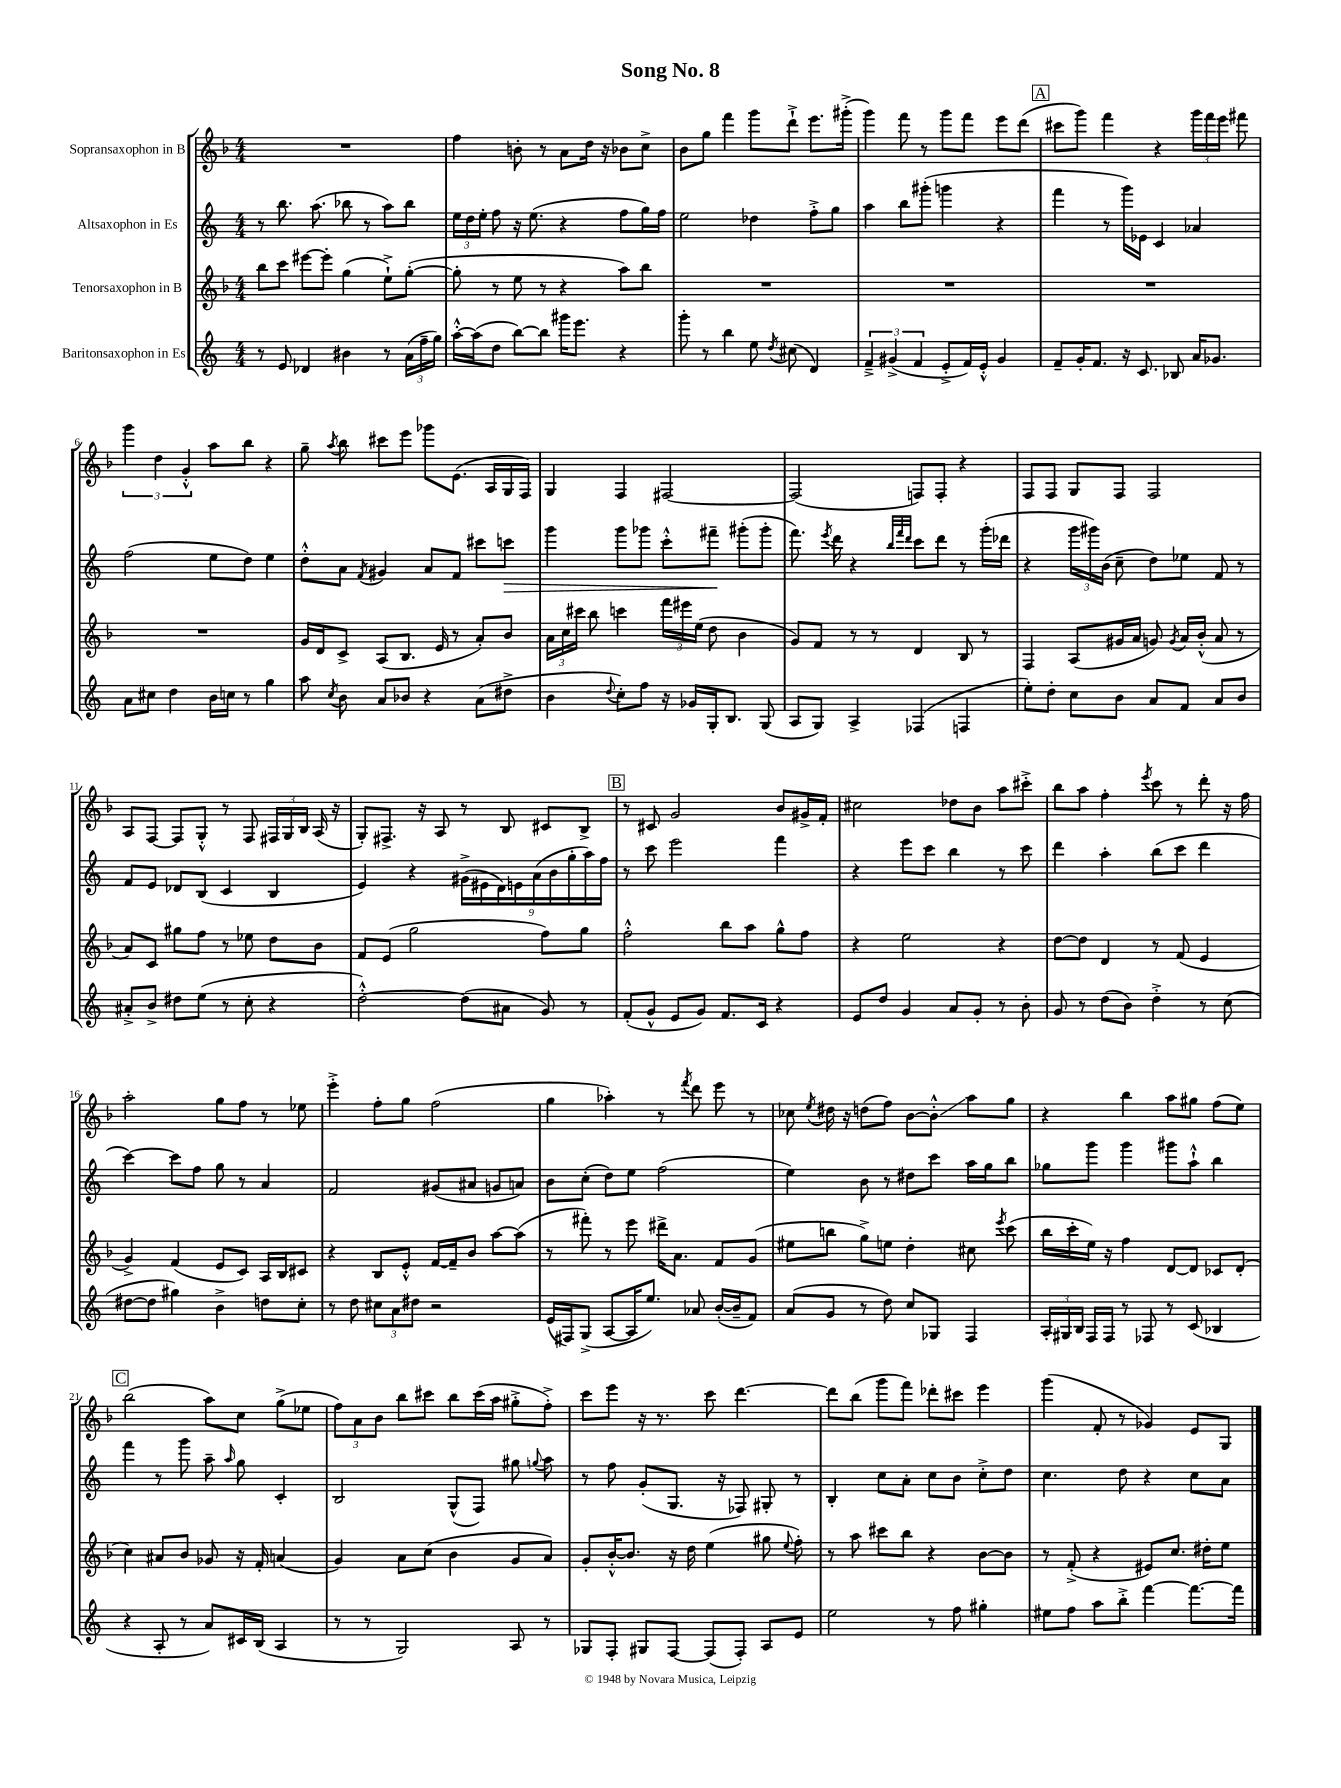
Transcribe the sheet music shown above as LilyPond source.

\header { title = "Song No. 8" }
<<
\new StaffGroup <<
\new Staff = "s0" \with { instrumentName = "Sopransaxophon in B" } {
    \clef treble \key f \major \numericTimeSignature \time 4/4
    \autoBeamOff R1 |
    f''4 b'8-. r8 a'8[ d''16] r16 bes'8[ c''8]-> |
    bes'8[ g''8] f'''4 g'''8[ d'''8]-!-> e'''8.[ gis'''16]-.->( |
    g'''4) f'''8 r8 g'''8[ f'''8] e'''8[ d'''8]( |
    \mark \markup { \box "A" } cis'''8[ g'''8]) f'''4 r4 \tuplet 3/2 { g'''16[ f'''16 e'''16] } fis'''8 |
    \tuplet 3/2 { g'''4 d''4 g'4-.-^ } a''8[ bes''8] r4 |
    g''8-- \acciaccatura { a''8 } bes''8 cis'''8[ e'''8] ges'''8[ e'8.]( a16[ g16 f16]) |
    g4 f4 fis2~ |
    fis2( f8[) f8]-. r4 |
    f8[ f8] g8[ f8] f2 |
    a8[ f8]~ f8[ g8]-.-^ r8 f8 \tuplet 3/2 { fis16[ g16 bes16] } a16( r16 |
    g8[-.) fis8.]-> r16 a8 r8 bes8 cis'8[ bes8]-> |
    \mark \markup { \box "B" } r8 cis'8 g'2 bes'8[ gis'16-> f'16]-. |
    cis''2 des''8[ bes'8] a''8[ cis'''8]-.-> |
    bes''8[ a''8] f''4-. \acciaccatura { e'''8 } c'''8 r8 d'''8-. r16 f''16 |
    a''2-. g''8[ f''8] r8 ees''8 |
    e'''4-.-> f''8[-. g''8] f''2( |
    g''4 aes''4-.) r8 \acciaccatura { f'''8 } d'''8 e'''8 r8 |
    ces''8 \acciaccatura { e''8 } dis''16 r16 d''8[( f''8]) bes'8[~ bes'8]-.-^\glissando a''8[ g''8] |
    r4 bes''4 a''8[ gis''8] f''8[( e''8]) |
    \mark \markup { \box "C" } bes''2( a''8[) c''8] g''8[->( ees''8] |
    \tuplet 3/2 { f''8[) a'8 bes'8] } bes''8[ cis'''8] bes''8[ cis'''16( a''16] gis''8[-.-> f''8]-.->) |
    c'''8[ e'''8] r16 r8. c'''8 d'''4.~ |
    d'''8[ bes''8]( g'''8[ f'''8]) des'''8[-. cis'''8] e'''4 |
    g'''4( f'8-. r8 ges'4) e'8[ g8] \bar "|." |
}
\new Staff = "s1" \with { instrumentName = "Altsaxophon in Es" } {
    \clef treble \key c \major \numericTimeSignature \time 4/4
    \autoBeamOff r8 b''8. a''8.( bes''8 r8 a''8[) bes''8] |
    \tuplet 3/2 { e''16[ d''16 e''16]-. } f''8 r16 e''8.( r4 f''8[ g''16) f''16] |
    e''2 des''4 f''8[-.-> g''8] |
    a''4 b''8[ gis'''8]-.( g'''4 r4 |
    \mark \markup { \box "A" } f'''4 r8 g'''16[) ees'16] c'4 aes'4 |
    f''2( e''8[ d''8]) e''4 |
    d''8[-.-^ a'8] \acciaccatura { f'8 } gis'4 a'8[ f'8] cis'''8[ c'''8]\> |
    g'''4 g'''8[ ges'''8] c'''8[-.-^ fis'''8]--\! gis'''8[-.( gis'''8]-. |
    f'''8.) \acciaccatura { e'''8 } d'''16 r4 \grace { b''32[ f'''32 d'''32] } c'''8[ d'''8] r8 g'''16[-.( des'''16] |
    r4 \tuplet 3/2 { g'''16[ gis'''16) b'16]( } c''8-- d''8[) ees''8] f'8 r8 |
    f'8[ e'8] des'8[ b8]( c'4 b4 |
    e'4) r4 \tuplet 9/8 { gis'16[->( eis'16 d'16) e'16 a'16( b'16 g''16-. a''16) f''16] } |
    \mark \markup { \box "B" } r8 c'''8 e'''2 f'''4 |
    r4 e'''8[ c'''8] b''4 r8 c'''8 |
    d'''4 a''4-. b''8[( c'''8] d'''4 |
    c'''4~) c'''8[ f''8] g''8 r8 a'4 |
    f'2 gis'8[( ais'8] g'8[ a'8]) |
    b'8[ c''8]-.( d''8[) e''8] f''2( |
    e''4) b'8 r8 dis''8[ c'''8] a''16[ g''16 b''8] |
    ges''8[ g'''8] g'''4 gis'''8[ a''8]-!-^ b''4 |
    \mark \markup { \box "C" } f'''4 r8 g'''8 a''8-- \grace { a''16 } g''8 c'4-. |
    b2 g8[-^( f8]) gis''8 \appoggiatura { g''8 } a''8 |
    r8 f''8 g'8[-.( g8.] r16 fes8) gis8-. r8 |
    b4-. c''8[ a'8]-. c''8[ b'8] c''8[-.-> d''8] |
    c''4. d''8 r4 c''8[ a'8] \bar "|." |
}
\new Staff = "s2" \with { instrumentName = "Tenorsaxophon in B" } {
    \clef treble \key f \major \numericTimeSignature \time 4/4
    \autoBeamOff bes''8[ c'''8] eis'''8[~ eis'''8]-. g''4( e''8[-!->) g''8]~-.( |
    g''8-. r8 e''8 r8 r4 a''8[) bes''8] |
    R1 |
    R1 |
    \mark \markup { \box "A" } R1 |
    R1 |
    g'16[ d'16 c'8]-> a8[( bes8.] e'16 r8 a'8[-.) bes'8] |
    \tuplet 3/2 { a'16[ c''16 cis'''16] } bes''8 c'''4 \tuplet 3/2 { f'''16[ eis'''16 e''16]( } d''8 bes'4 |
    g'8[) f'8] r8 r8 d'4 bes8 r8 |
    f4 a8[( gis'16 a'16] g'8) \acciaccatura { g'8 } a'16[ bes'16]-.-^( a'8 r8 |
    a'8[) c'8] gis''8[ f''8] r8 ees''8 d''8[ bes'8] |
    f'8[ e'8]( g''2 f''8[) g''8] |
    \mark \markup { \box "B" } f''2-.-^ bes''8[ a''8] g''8[-^ f''8] |
    r4 e''2 r4 |
    d''8[~ d''8] d'4 r8 f'8( e'4 |
    g'4->) f'4( e'8[ c'8]) a16[ bes16 cis'8] |
    r4 bes8[ e'8]-.-^ f'16[~ f'16-- bes'8] a''8[~ a''8]( |
    r8 fis'''8-.) r8 e'''8 dis'''16[-> a'8.] f'8[ g'8]( |
    eis''8[ b''8] g''8[->) e''8] d''4-. cis''8 \acciaccatura { e'''8 } c'''8( |
    bes''16[ c'''16-. e''16]) r16 f''4 d'8[~ d'8] ces'8[ d'8]-.( |
    \mark \markup { \box "C" } c''4) ais'8[ bes'8] ges'8 r16 f'16-. a'4( |
    g'4) a'8[ c''8]( bes'4 g'8[ a'8]) |
    g'8[-. bes'16~-.-^ bes'8.] r16 d''16 e''4( gis''8 \appoggiatura { e''8 } f''8-.) |
    r8 a''8 cis'''8[ bes''8] r4 bes'8[~ bes'8] |
    r8 f'8-.->( r4 eis'8[) c''8.] dis''16[-. e''8] \bar "|." |
}
\new Staff = "s3" \with { instrumentName = "Baritonsaxophon in Es" } {
    \clef treble \key c \major \numericTimeSignature \time 4/4
    \autoBeamOff r8 e'8 des'4 bis'4 r8 \tuplet 3/2 { a'16[( f''16-- g''16]) } |
    a''16[~-.-^ a''16( d''8] b''8[~) b''8] gis'''16[ e'''8.] r4 |
    g'''8-. r8 b''4 e''8 \acciaccatura { d''8 } cis''8( d'4) |
    \tuplet 3/2 { f'4---> gis'4->( f'4 } e'8[-.-> f'16) e'16]-.-^ gis'4 |
    \mark \markup { \box "A" } f'8[-- g'16-. f'8.] r16 c'8. bes8 a'16[ ges'8.] |
    a'8[ cis''8] d''4 b'16[ c''16] r8 g''4 |
    a''8 \acciaccatura { c''8 } b'8 a'8[ bes'8] r4 a'8[( dis''8]-> |
    b'4 \appoggiatura { d''8 } c''8[-.) f''8] r16 ges'16[ g16-. b8.] g8( |
    a8[ g8]) a4-> fes4( f4 |
    e''8[-.) d''8]-. c''8[ b'8] a'8[ f'8] a'8[ b'8] |
    ais'8[-.-> b'8]-> dis''8[ e''8]( r8 c''8-. r4 |
    d''2~-.-^) d''8[( ais'8] g'8) r8 |
    \mark \markup { \box "B" } f'8[-.( g'8]-^ e'8[ g'8]) f'8.[ c'16] r4 |
    e'8[ d''8] g'4 a'8[ g'8]-. r8 b'8-. |
    g'8 r8 d''8[( b'8]) d''4-.-> r8 c''8( |
    dis''8[~ dis''8] gis''4) b'4-> d''8[ c''8]-. |
    r8 d''8 \tuplet 3/2 { cis''8[ a'8 dis''8] } r2 |
    e'16[( fis16) g8]->( a8[~ a16 e''8.]) aes'8 b'16[~-.( b'16-- f'8]) |
    a'8[( g'8] r8 d''8) c''8[ ges8] f4 |
    \tuplet 3/2 { a16[-. gis16 b16] } f16[ f16] r8 fes8 r8 c'8( bes4 |
    \mark \markup { \box "C" } r4 a8-. r8 a'8[) cis'16 b16]( a4 |
    r8 r8 g2) a8 r8 |
    ges8[ f8]-. gis8[ f8]~ f8[( f8]-.) a8[ e'8] |
    e''2 r8 f''8 gis''4-. |
    eis''8[ f''8] a''8[ b''8]-.-> f'''4~ f'''8.[~ f'''16] \bar "|." |
}
>>
>>
